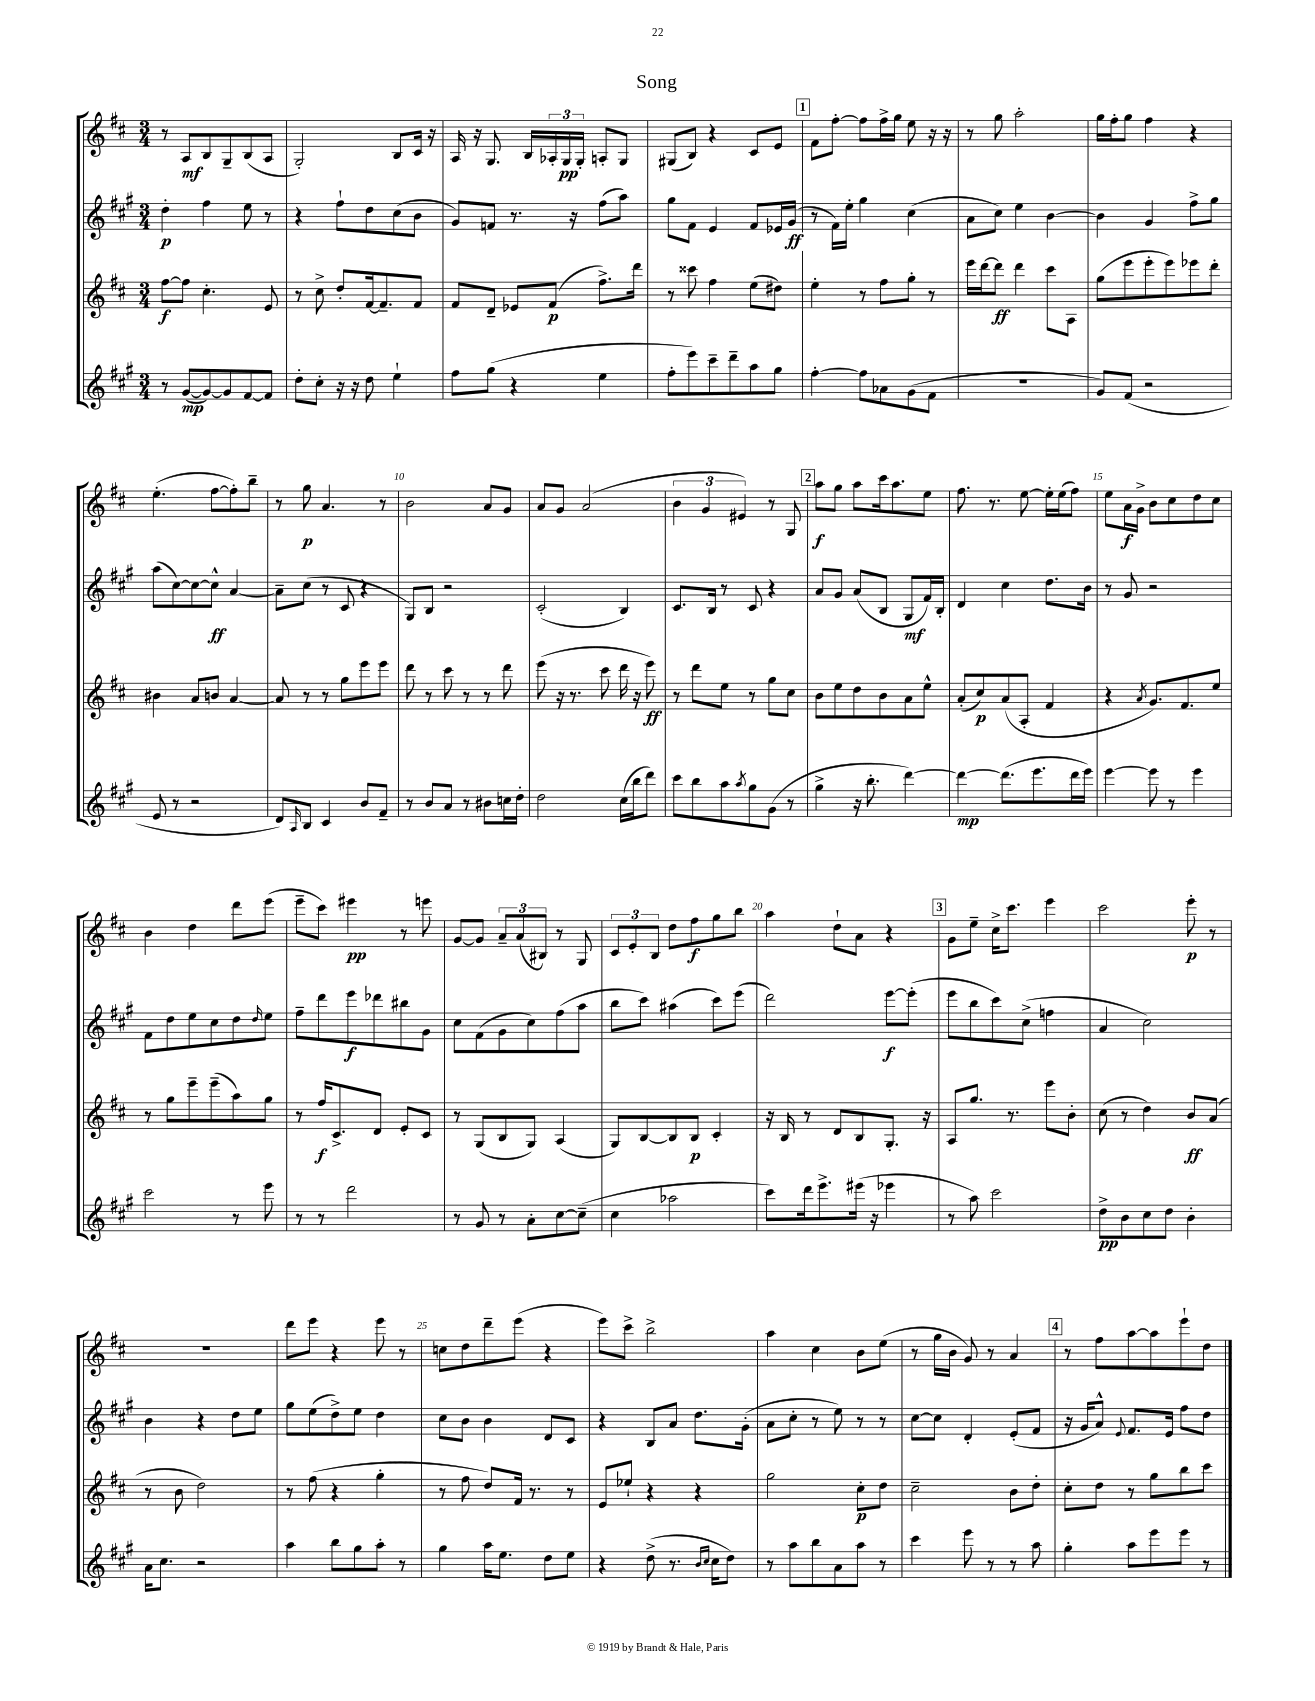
\header { title = "Song" }
<<
\new StaffGroup <<
\new Staff = "s0" {
    \clef treble \key d \major \numericTimeSignature \time 3/4
    r8 a8\mf b8 g8-- b8( a8 |
    g2-.) b8 cis'16 r16 |
    a16 r16 g8. b16 \tuplet 3/2 { aes16-. g16\pp g16-. } a8-. g8 |
    gis8( b8) r4 cis'8 e'8 |
    \mark \markup { \box "1" } fis'8 fis''8~-. fis''8 fis''16-> g''16 e''8 r16 r16 |
    r8 g''8 a''2-. |
    g''16 fis''16-. g''8 fis''4 r4 |
    e''4.-.( fis''8~ fis''8-.) b''8-- |
    r8 g''8\p a'4. r8 |
    b'2 a'8 g'8 |
    a'8 g'8 a'2( |
    \tuplet 3/2 { b'4 g'4 eis'4) } r8 g8 |
    \mark \markup { \box "2" } a''8\f g''8 a''8 cis'''16 a''8. e''8 |
    fis''8. r8. e''8~ e''16-. e''16( fis''8) |
    e''8 a'16\f g'16-> b'8 cis''8 d''8 cis''8 |
    b'4 d''4 d'''8 e'''8( |
    e'''8-- cis'''8) eis'''4\pp r8 e'''8 |
    g'8~ g'8 \tuplet 3/2 { a'8-- a'8( bis8) } r8 g8 |
    \tuplet 3/2 { cis'8 e'8-. b8 } d''8 fis''8\f g''8 b''8 |
    a''4 d''8-! a'8 r4 |
    \mark \markup { \box "3" } g'8 e''8-- cis''16-> cis'''8. e'''4 |
    cis'''2 e'''8-.\p r8 |
    R2. |
    d'''8 e'''8 r4 e'''8 r8 |
    c''8 d''8 d'''8-- e'''8( r4 |
    e'''8) cis'''8-> b''2-> |
    a''4 cis''4 b'8 e''8( |
    r8 g''16 b'16 g'8) r8 a'4 |
    \mark \markup { \box "4" } r8 fis''8 a''8~ a''8 e'''8-! d''8 \bar "|." |
}
\new Staff = "s1" {
    \clef treble \key a \major \numericTimeSignature \time 3/4
    d''4-.\p fis''4 e''8 r8 |
    r4 fis''8-! d''8 cis''8( b'8 |
    gis'8) f'8 r8. r16 fis''8( a''8) |
    gis''8 fis'8 e'4 fis'8 ees'16 gis'16\ff( |
    \mark \markup { \box "1" } r8 fis'16) e''16-. gis''4 cis''4( |
    a'8 cis''8) e''4 b'4~ |
    b'4 gis'4 fis''8-> gis''8 |
    a''8( cis''8~) cis''8~ cis''8-^\ff a'4~ |
    a'8-- cis''8( r8 cis'8 r4 |
    gis8) b8 r2 |
    cis'2-.( b4) |
    cis'8. b16 r8 cis'8 r4 |
    \mark \markup { \box "2" } a'8 gis'8 a'8( b8 gis8\mf fis'16) b16-. |
    d'4 cis''4 d''8. b'16 |
    r8 gis'8 r2 |
    fis'8 d''8 e''8 cis''8 d''8 \grace { d''16 } e''8 |
    fis''8-- d'''8 e'''8\f des'''8 bis''8 gis'8 |
    cis''8 fis'8( gis'8 cis''8) fis''8( a''8 |
    b''8 cis'''8) ais''4( cis'''8) e'''8( |
    d'''2) e'''8~\f e'''8-.( |
    \mark \markup { \box "3" } e'''8 b''8 cis'''8) cis''8->( f''4 |
    a'4 cis''2) |
    b'4 r4 d''8 e''8 |
    gis''8 e''8( d''8->) e''8 d''4 |
    cis''8 b'8 b'4 d'8 cis'8 |
    r4 b8 a'8 d''8. gis'16-.( |
    a'8 cis''8-. r8 e''8) r8 r8 |
    cis''8~ cis''8 d'4-. e'8-.( fis'8 |
    \mark \markup { \box "4" } r16 gis'16 a'8-^) \appoggiatura { e'8 } fis'8. e'16 fis''8 d''8 \bar "|." |
}
\new Staff = "s2" {
    \clef treble \key d \major \numericTimeSignature \time 3/4
    fis''8~\f fis''8 cis''4.-. e'8 |
    r8 cis''8-> d''8-. fis'16~ fis'8.-- fis'8 |
    fis'8 d'8-- ees'8 fis'8\p( fis''8.->) d'''16 |
    r8 cisis'''8 fis''4 e''8( dis''8) |
    \mark \markup { \box "1" } e''4-. r8 fis''8 g''8-. r8 |
    e'''16 d'''16~ d'''8\ff d'''4 cis'''8 a8 |
    g''8( e'''8 e'''8-. e'''8) ees'''8 d'''8-. |
    bis'4 a'8 b'8 a'4~ |
    a'8 r8 r8 g''8 e'''8 e'''8 |
    d'''8 r8 cis'''8 r8 r8 d'''8 |
    e'''8( r16 r8. cis'''8 d'''16 r16 e'''8\ff) |
    r8 d'''8 e''8 r8 g''8 cis''8 |
    \mark \markup { \box "2" } b'8 e''8 d''8 b'8 a'8 e''8-^ |
    a'8-.( cis''8\p) a'8( a8-. fis'4 |
    r4 \acciaccatura { a'8 } g'8.) fis'8. e''8 |
    r8 g''8 e'''8-- e'''8--( a''8) g''8 |
    r8 fis''16\f cis'8.-> d'8 e'8-. cis'8 |
    r8 g8( b8 g8) a4( |
    g8) b8~ b8 b8\p cis'4-. |
    r16 b16 r8 d'8 b8 g8.-. r16 |
    \mark \markup { \box "3" } a8 g''8. r8. e'''8 b'8-. |
    cis''8( r8 d''4) b'8\ff a'8( |
    r8 b'8 d''2) |
    r8 fis''8( r4 g''4-. |
    r8 fis''8 d''8) fis'16 r8. r8 |
    e'8 ees''8-! r4 r4 |
    g''2 cis''8-.\p d''8 |
    cis''2-- b'8 d''8-. |
    \mark \markup { \box "4" } cis''8-. d''8 r8 g''8 b''8 cis'''8 \bar "|." |
}
\new Staff = "s3" {
    \clef treble \key a \major \numericTimeSignature \time 3/4
    r8 gis'8~\mp( gis'8~) gis'8 fis'8~ fis'8 |
    d''8-. cis''8-. r16 r16 d''8 e''4-! |
    fis''8 gis''8( r4 e''4 |
    fis''8-. e'''8) cis'''8-- d'''8-- a''8 gis''8 |
    \mark \markup { \box "1" } fis''4~-. fis''8 aes'8 gis'8( fis'8 |
    R2. |
    gis'8) fis'8( r2 |
    e'8 r8 r2 |
    d'8) \grace { a16 } b8 cis'4 b'8 fis'8-- |
    r8 b'8 a'8 r8 bis'8 c''16 d''16-. |
    d''2 cis''16( b''16 d'''8) |
    cis'''8 b''8 a''8 \acciaccatura { a''8 } gis''8 gis'8( r8 |
    \mark \markup { \box "2" } gis''4-> r16 b''8.-. d'''4~) |
    d'''4~\mp d'''8.( e'''8. d'''16 e'''16) |
    e'''4~ e'''8 r8 e'''4 |
    cis'''2 r8 e'''8 |
    r8 r8 d'''2 |
    r8 gis'8 r8 a'8-. cis''8~ cis''8--( |
    cis''4 aes''2 |
    cis'''8) d'''16 e'''8.-> eis'''16( r16 ees'''4 |
    \mark \markup { \box "3" } r8 a''8) cis'''2 |
    d''8->\pp b'8 cis''8 d''8 b'4-. |
    a'16 cis''8. r2 |
    a''4 b''8 gis''8 a''8-. r8 |
    gis''4 a''16 e''8. d''8 e''8 |
    r4 d''8->( r8. \grace { b'16 cis''16 } cis''16 d''8) |
    r8 a''8 b''8 a'8 a''8 r8 |
    cis'''4 e'''8 r8 r8 a''8 |
    \mark \markup { \box "4" } gis''4-. a''8 e'''8 e'''8 r8 \bar "|." |
}
>>
>>
\layout { \context { \Score \override BarNumber.break-visibility = ##(#f #t #t) barNumberVisibility = #(every-nth-bar-number-visible 5) } }
